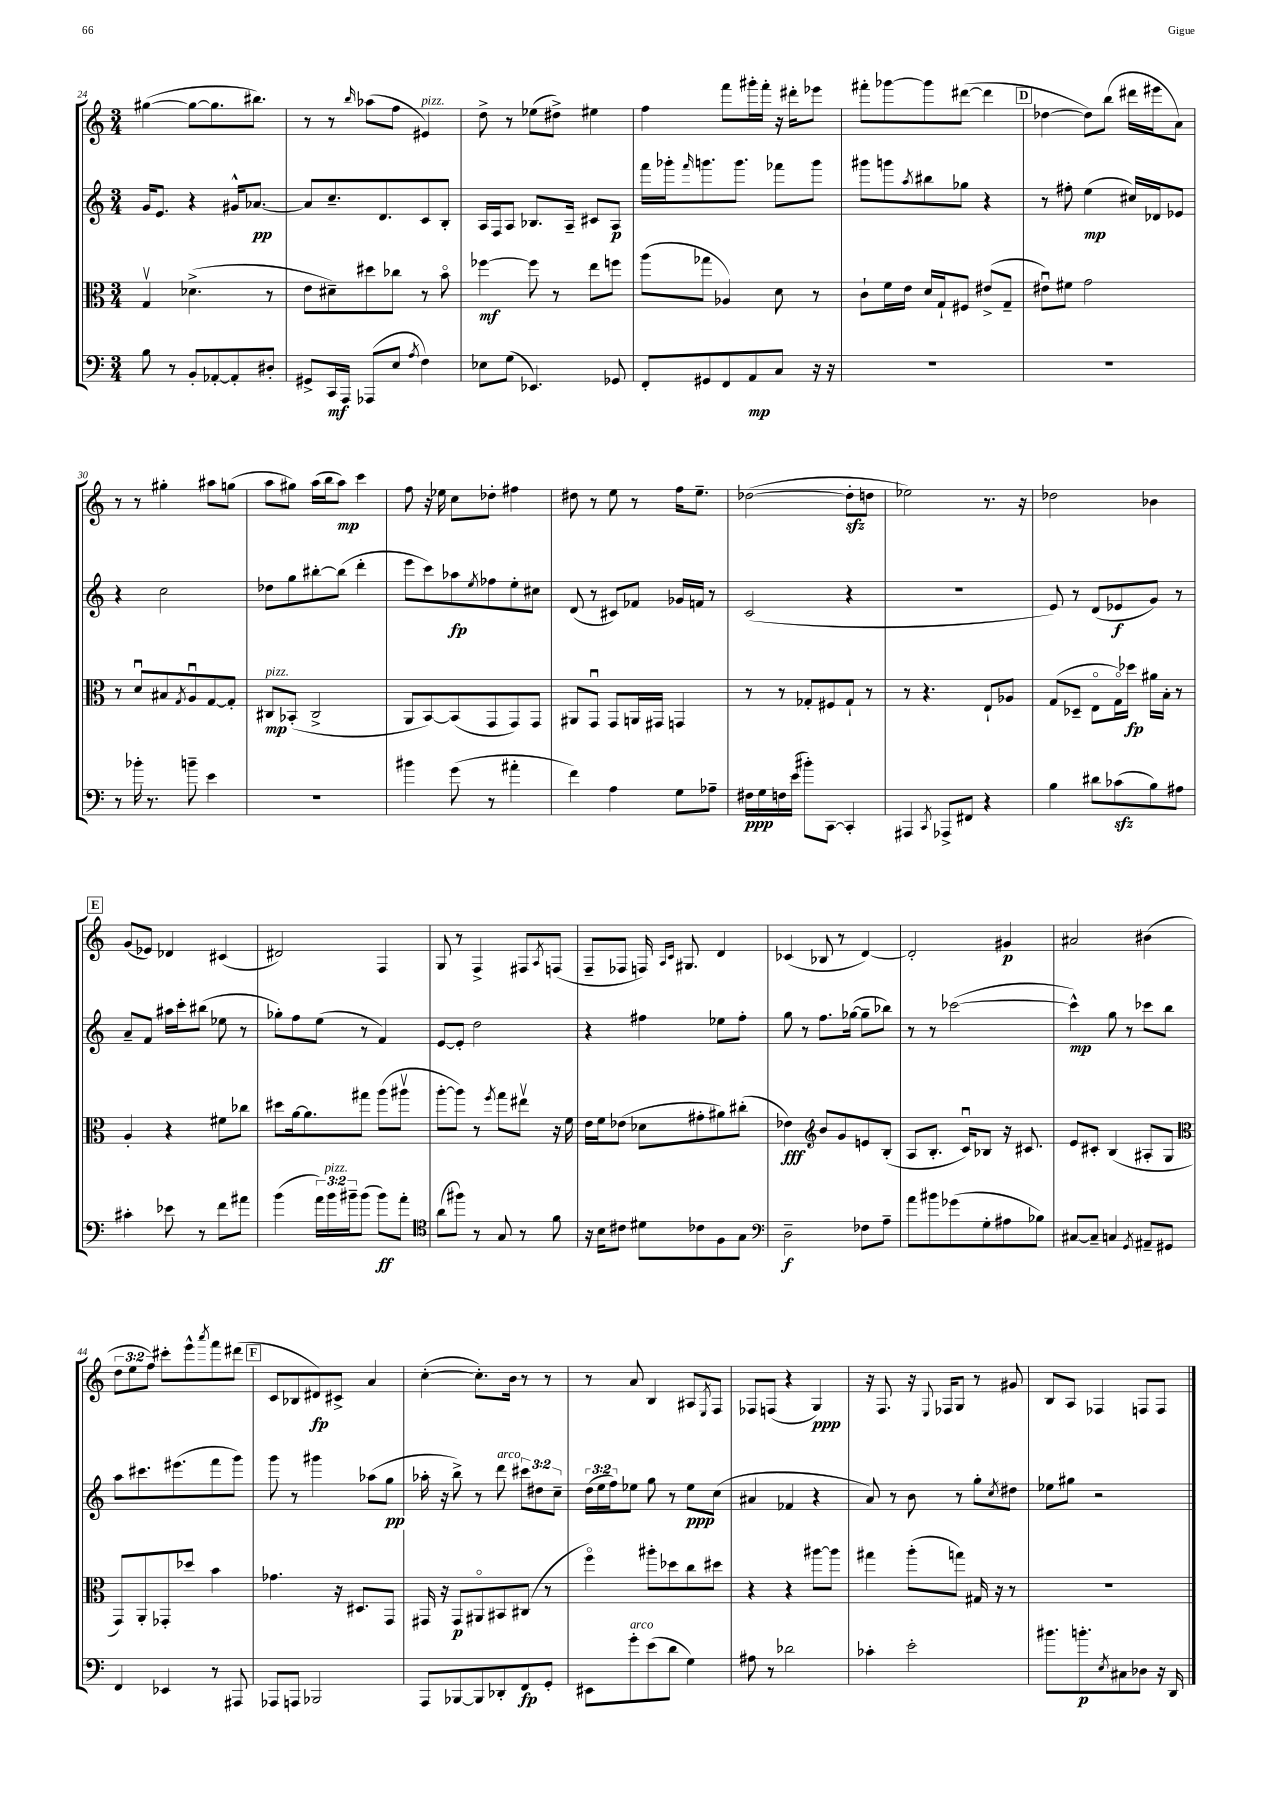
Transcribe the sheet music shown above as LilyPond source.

<<
\new StaffGroup <<
\new Staff = "s0" {
    \clef treble \key c \major \numericTimeSignature \time 3/4 \override Staff.TupletNumber.text = #tuplet-number::calc-fraction-text
    gis''4~( gis''8~ gis''8. bis''8.) |
    r8 r8 \grace { b''16 } aes''8( f''8 eis'4^\markup { \italic "pizz." }) |
    d''8-> r8 ees''8( dis''8->) eis''4 |
    f''4 f'''8 gis'''16-. f'''16-. r16 dis'''16-. ees'''8 |
    fis'''8-. ges'''8~ ges'''8 dis'''8~( dis'''4 |
    \mark \markup { \box "D" } des''4~ des''8) b''8( dis'''16 eis'''16 a'8) |
    r8 r8 gis''4-. ais''8 g''8( |
    a''8 gis''8) a''16( b''16 a''8\mp) c'''4 |
    f''8 r16 ees''16 c''8 des''8-. fis''4 |
    dis''8 r8 e''8 r8 f''16 e''8.-- |
    des''2~( des''8-.\sfz d''8 |
    ees''2) r8. r16 |
    des''2 bes'4 |
    \mark \markup { \box "E" } g'8( ees'8) des'4 cis'4( |
    dis'2) f4 |
    g8 r8 f4-> fis8 \acciaccatura { a8 } f8( |
    f8-- fes8 f16) \grace { a16 c'16 } gis8. d'4 |
    ces'4( bes8 r8 d'4~) |
    d'2-. gis'4\p |
    ais'2 bis'4( |
    \tuplet 3/2 { d''8 e''8 f''8) } cis'''8-. e'''8-^ \acciaccatura { a'''8 } f'''8 dis'''8( |
    \mark \markup { \box "F" } c'8 bes8 dis'8\fp) cis'8-> a'4 |
    c''4~-.( c''8.-.) b'16 r8 r8 |
    r8 a'8 b4 ais8 \acciaccatura { e8 } f8 |
    fes8 f8( r4 g4\ppp) |
    r16 f8. r16 \appoggiatura { e8 } fes16 g8 r8 gis'8 |
    b8 a8 fes4 f8 f8 \bar "|." |
}
\new Staff = "s1" {
    \clef treble \key c \major \numericTimeSignature \time 3/4 \override Staff.TupletNumber.text = #tuplet-number::calc-fraction-text
    g'16 e'8. r4 gis'16-^ aes'8.~\pp |
    aes'8 c''8.-- d'8. c'8 b8-. |
    a16 f16 a8 bes8. a16-- cis'8 a8\p |
    f'''16 ges'''16-. \grace { f'''16 } g'''8. g'''8. fes'''8 g'''8 |
    gis'''8 g'''8 \acciaccatura { a''8 } bis''8 ges''8 r4 |
    \mark \markup { \box "D" } r8 fis''8-. e''4\mp( cis''16) des'16 ees'8 |
    r4 c''2 |
    des''8 g''8 bis''8~-. bis''8( d'''4-. |
    e'''8 c'''8) aes''8\fp \acciaccatura { e''8 } fes''8 e''8-. cis''8 |
    d'8( r8 cis'8) fes'8 ges'16 f'16 r8 |
    c'2( r4 |
    R2. |
    e'8) r8 d'8( ees'8\f g'8) r8 |
    \mark \markup { \box "E" } a'8-- f'8 ais''16 c'''16-. bis''8( ees''8 r8 |
    ges''8-.) f''8 e''8( r8 f'4) |
    e'8~ e'8-. d''2 |
    r4 fis''4 ees''8 fis''8-. |
    g''8 r8 f''8. ges''16~( ges''8-- bes''8) |
    r8 r8 ces'''2~( |
    ces'''4-^\mp) g''8 r8 ces'''8 b''8 |
    a''8 cis'''8. eis'''8.( f'''8 g'''8) |
    \mark \markup { \box "F" } g'''8 r8 gis'''4 aes''8( g''8\pp |
    aes''16-. r16 b''8->) r8 d'''8^\markup { \italic "arco" } \tuplet 3/2 { cis'''8 dis''8 c''8-- } |
    \tuplet 3/2 { d''16( e''16 f''16) } ees''8 g''8 r8 ees''8\ppp c''8( |
    ais'4 fes'4 r4 |
    a'8) r8 b'8 r8 g''8-. \acciaccatura { c''8 } dis''8 |
    ees''8 gis''8 r2 \bar "|." |
}
\new Staff = "s2" {
    \clef alto \key c \major \numericTimeSignature \time 3/4
    g4\upbow des'4.->( r8 |
    e'8 dis'8--) dis''8 ces''8 r8 b'8\flageolet |
    fes''4~\mf fes''8 r8 e''8 f''8 |
    a''8( ges''8 aes4) d'8 r8 |
    c'8-! f'16 e'16 d'16 g16-! fis8 eis'8->( g8-- |
    \mark \markup { \box "D" } eis'8\downbow) fis'8 g'2 |
    r8 d'8\downbow bis8 \acciaccatura { g8 } a8\downbow g8~ g8-. |
    cis8\mp^\markup { \italic "pizz." } bes,8-.( cis2-> |
    a,8 b,8~) b,8( g,8 g,8) g,8 |
    ais,8 g,8\downbow g,8 a,16 gis,16 g,4 |
    r8 r8 ges8-. fis8 ges8-! r8 |
    r8 r4. e8-! aes8 |
    g8( des8-- e8\flageolet g16\flageolet) des''16\fp ais'16 b16-. r8 |
    \mark \markup { \box "E" } a4-. r4 fis'8 ces''8 |
    dis''8 a'16~ a'8. gis''8 a''8( ais''8\upbow |
    a''8~-. a''8) r8 \acciaccatura { f''8 } g''8 eis''8\upbow r16 f'16 |
    e'16 f'16 ees'8( des'8 gis'8-. ais'8) cis''8-.( |
    ees'4\fff) \clef treble b'8 g'8 e'8 b8-.( |
    a8 b8.-. c'16\downbow) bes8 r16 cis'8. |
    e'8 cis'8-. b4( ais8-. g8 |
    \clef alto g,8) a,8-. ges,8-. des''8 b'4 |
    \mark \markup { \box "F" } ges'4. r16 dis8. g,8 |
    gis,16 r16 gis,8\p ais,8\flageolet bis,8 cis8( r8 |
    f''4\flageolet) ais''8-. des''8 c''8 dis''8 |
    r4 r4 ais''8~ ais''8 |
    gis''4 a''8-.( g''8) gis16 r16 r8 |
    R2. \bar "|." |
}
\new Staff = "s3" {
    \clef bass \key c \major \numericTimeSignature \time 3/4 \override Staff.TupletNumber.text = #tuplet-number::calc-fraction-text
    b8 r8 b,8-. aes,8~-. aes,8-. dis8-. |
    gis,8-> c,16\mf a,,16 aes,,8( e8 \acciaccatura { a8 } f4) |
    ees8 g8( ees,4.) ges,8 |
    f,8-. gis,8 f,8 a,8\mp c8 r16 r16 |
    R2. |
    \mark \markup { \box "D" } R2. |
    r8 bes'16-. r8. b'8-- e'4 |
    R2. |
    bis'4 g'8( r8 ais'4-. |
    f'4) a4 g8 aes8-- |
    fis16\ppp g16 f16 e'16( bis'8-.) c,8~ c,4-. |
    ais,,4 \acciaccatura { c,8 } aes,,8-> fis,8 r4 |
    b4 dis'8 ces'8\sfz( b8) ais8 |
    \mark \markup { \box "E" } cis'4-. ees'8 r8 f'8 ais'8 |
    b'4( \tuplet 3/2 { a'16) b'16^\markup { \italic "pizz." } bis'16-- } bis'8( bis'8\ff) a'8-. |
    \clef tenor a'8( fis''8) r8 g8 r8 f'8 |
    r16 b16 cis'8 dis'8 ces'8 f8 g8 |
    \clef bass d2--\f fes8 a8-- |
    a'8 bis'8 ges'8( g8-. ais8 bes8) |
    cis8~ cis8-- c4 \acciaccatura { g,8 } ais,8-- gis,8 |
    f,4 ees,4 r8 ais,,8 |
    \mark \markup { \box "F" } aes,,8 a,,8 bes,,2 |
    a,,8 bes,,8~ bes,,8 des,8-. f,8\fp g,8-. |
    eis,8 g'8-.^\markup { \italic "arco" } e'8( d'8 g4) |
    ais8 r8 des'2 |
    ces'4-. e'2-. |
    bis'8. b'8.-.\p \acciaccatura { e8 } cis8 des8 r16 d,16 \bar "|." |
}
>>
>>
\layout { \context { \Score currentBarNumber = #24 } }
